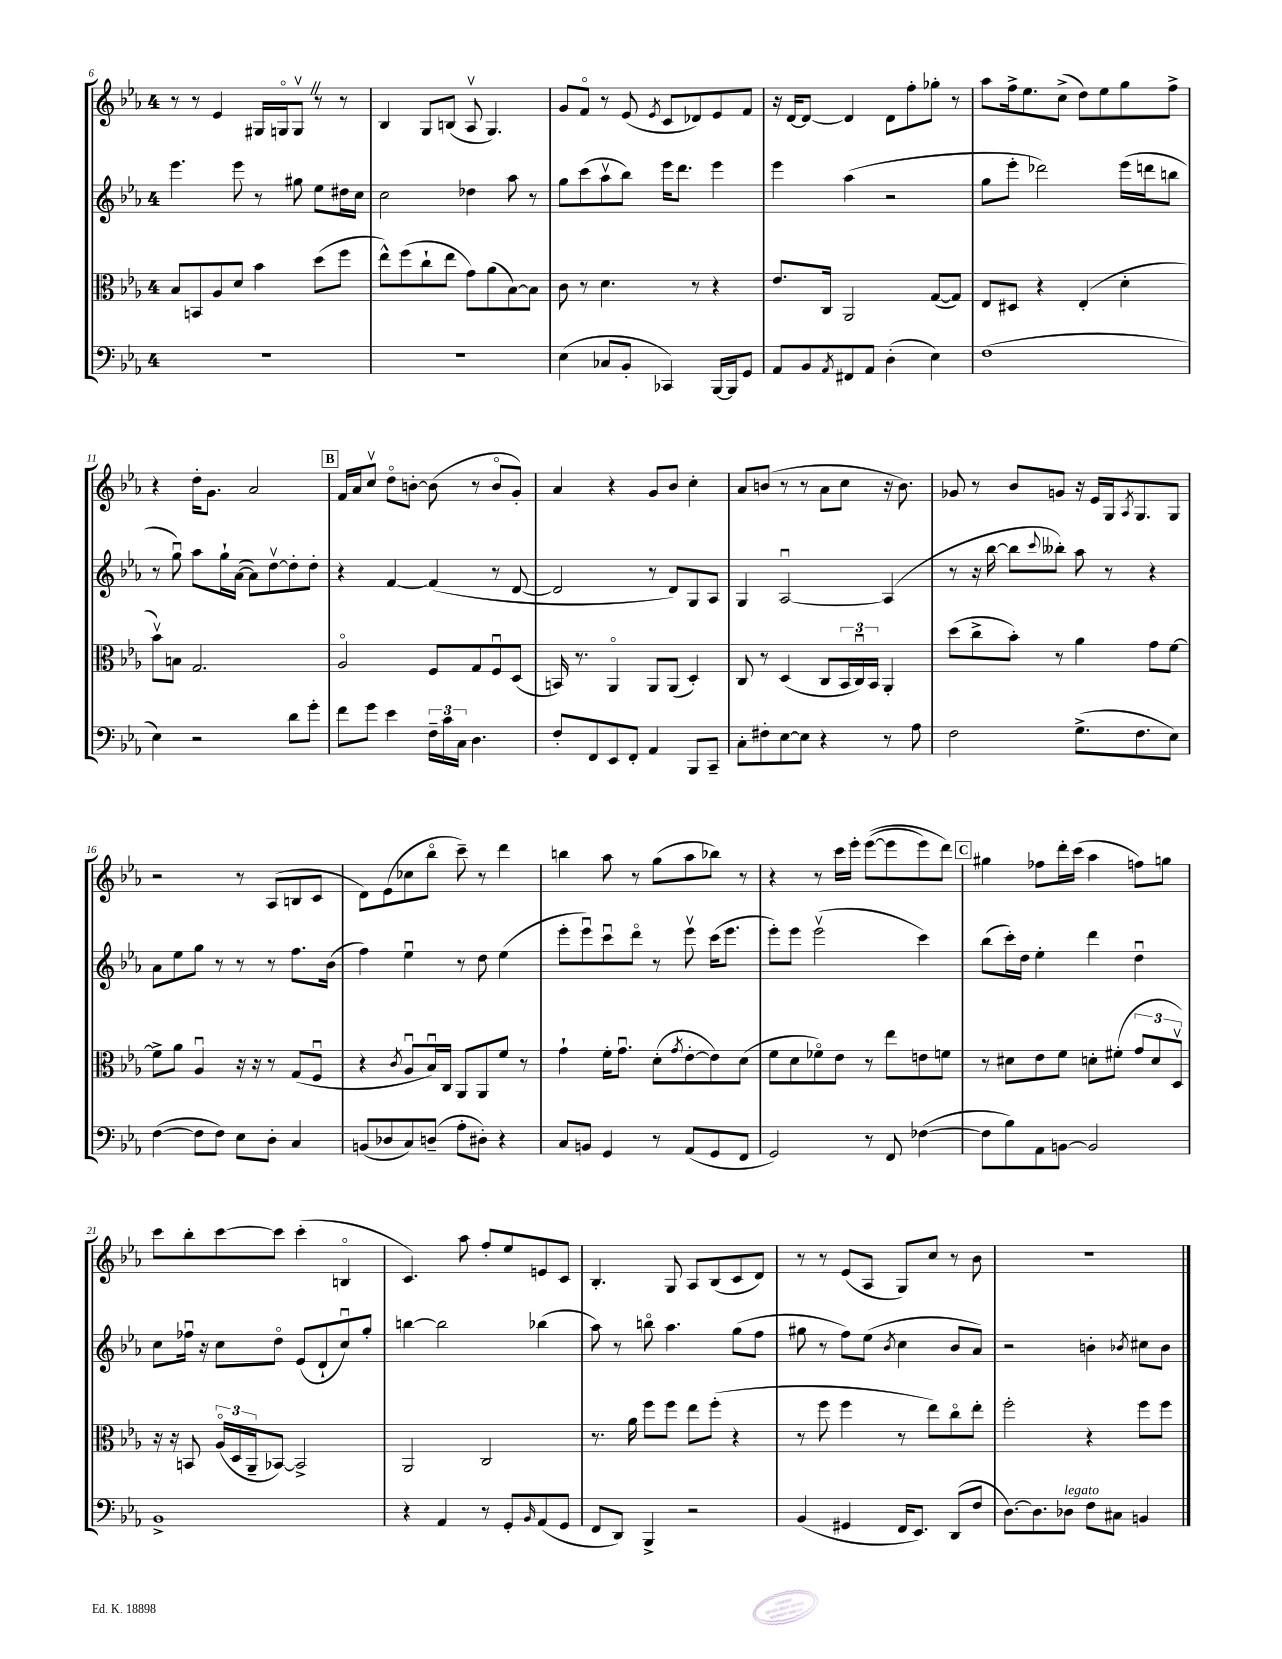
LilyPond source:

<<
\new StaffGroup <<
\new Staff = "s0" {
    \clef treble \key ees \major \once \override Staff.TimeSignature.style = #'single-digit \time 4/4
    r8 r8 ees'4 gis16 g16\flageolet g8\upbow \once \override BreathingSign.text = \markup { \musicglyph "scripts.caesura.straight" } \breathe r8 r8 |
    bes4 g8 b8( aes8\upbow g4.) |
    g'8 f'8\flageolet r8 ees'8( \acciaccatura { ees'8 } c'8 des'8) ees'8 f'8 |
    r16 d'16~ d'8~ d'4 d'8 f''8-. ges''8-. r8 |
    aes''8 f''16-> ees''8. c''8->( d''8) ees''8 g''8 f''8-> |
    r4 d''16-. g'8. aes'2 |
    \mark \markup { \box "B" } f'16 aes'16 c''8\upbow d''8\flageolet b'8~-. b'8( r8 b'8\flageolet g'8-.) |
    aes'4 r4 g'8 bes'8 c''4-. |
    aes'8 b'8( r8 r8 aes'8 c''8 r16 b'8.) |
    ges'8 r8 bes'8 g'8 r16 ees'16 g16 \acciaccatura { aes8 } g8. g8 |
    r2 r8 aes8( b8 c'8 |
    d'8) ees'8( ces''8 bes''8\flageolet c'''8--) r8 d'''4 |
    b''4 aes''8 r8 g''8( aes''8 bes''8) r8 |
    r4 r8 c'''16 ees'''16-. ees'''8~(\( ees'''8 ees'''8) d'''8\) |
    \mark \markup { \box "C" } gis''4 fes''8 d'''16-. c'''16( aes''4 f''8) g''8 |
    c'''8 bes''8-. c'''8~ c'''8 c'''4-.( b4\flageolet |
    c'4.) aes''8 f''8-. ees''8 e'8 c'8 |
    bes4.-. g8 aes8 bes8( c'8 d'8) |
    r8 r8 ees'8( aes8 g8) c''8 r8 bes'8 |
    R1 \bar "|." |
}
\new Staff = "s1" {
    \clef treble \key ees \major \once \override Staff.TimeSignature.style = #'single-digit \time 4/4
    ees'''4. ees'''8 r8 gis''8 ees''8 dis''16 c''16 |
    c''2 des''4 aes''8 r8 |
    g''8 c'''8( aes''8\upbow bes''8) ees'''16 d'''8. ees'''4 |
    ees'''4 aes''4( r2 |
    g''8 ees'''8-. des'''2) ees'''16( d'''16 b''8 |
    r8 g''8\downbow) aes''8 g''16-! aes'16~( aes'8) d''8~\upbow d''8-. d''8-. |
    \mark \markup { \box "B" } r4 f'4~ f'4( r8 d'8~ |
    d'2 r8 d'8) g8 aes8 |
    g4 aes2~\downbow aes4( |
    r8 r16 bes''16~ bes''8 \appoggiatura { c'''8 } beses''8-.) aes''8 r8 r4 |
    aes'8 ees''8 g''8 r8 r8 r8 f''8. bes'16( |
    f''4) ees''4\downbow r8 d''8 ees''4( |
    ees'''8-. ees'''8\downbow) c'''8\downbow d'''8\flageolet r8 ees'''8\upbow c'''16( ees'''8. |
    ees'''8-.) ees'''8 ees'''2\upbow( c'''4) |
    \mark \markup { \box "C" } bes''8( c'''16-.) d''16 ees''4-. d'''4 d''4\downbow |
    c''8 fes''16\downbow r16 c''8 d''8\flageolet ees'8( d'8-! c''8\downbow) g''8-. |
    b''4~ b''2 bes''4( |
    aes''8) r8 b''8\flageolet aes''4. g''8( f''8 |
    gis''8 r8 f''8) ees''8( \acciaccatura { bes'8 } c''4 bes'8 aes'8) |
    r2 b'4-. \acciaccatura { bes'8 } cis''8 bes'8 \bar "|." |
}
\new Staff = "s2" {
    \clef alto \key ees \major \once \override Staff.TimeSignature.style = #'single-digit \time 4/4
    bes8 b,8 aes8 d'8 bes'4 d''8( f''8 |
    ees''8-^) f''8( c''8-! ees''8 g'8) aes'8( bes8~) bes8 |
    c'8 r8 d'4. r8 r4 |
    ees'8. c16 aes,2 g8~( g8) |
    ees8 dis8 r4 ees4-.( d'4-. |
    bes'8\upbow) b8 g2. |
    \mark \markup { \box "B" } aes2\flageolet f8 g8 f8\downbow d8( |
    b,16) r8. aes,4\flageolet aes,8 aes,8( d4-.) |
    c8 r8 d4( c8 \tuplet 3/2 { bes,16 c16\downbow) bes,16 } aes,4-. |
    d''8( c''8-> bes'8-.) r8 aes'4 g'8 f'8~ |
    f'8-> aes'8 aes4\downbow r16 r16 r8 g8( f8\downbow |
    r4 \acciaccatura { c'8 } aes8\downbow bes16\downbow) c16 aes,8 aes,8 f'8 r8 |
    g'4-! f'16-. g'8.\downbow d'8-.( \acciaccatura { g'8 } ees'8~-. ees'8) d'8( |
    f'8 d'8 fes'8\flageolet) ees'8 r8 ees''8 e'8 f'8 |
    \mark \markup { \box "C" } r8 dis'8 ees'8 f'8 d'8-. fis'8-.( \tuplet 3/2 { g'8 d'8 d8\upbow) } |
    r16 r16 b,8 \tuplet 3/2 { aes16\flageolet( d16 aes,16-- } bes,8~) bes,2-> |
    aes,2 c2 |
    r8. aes'16 f''8 f''8 ees''8 f''8-.( r4 |
    r8 f''8 f''4 r8 ees''8) c''8\flageolet ees''8-. |
    f''2-. r4 f''8 f''8 \bar "|." |
}
\new Staff = "s3" {
    \clef bass \key ees \major \once \override Staff.TimeSignature.style = #'single-digit \time 4/4
    R1 |
    R1 |
    ees4( ces8 bes,8-. ces,4) bes,,16~ bes,,16 g,8 |
    aes,8 bes,8 \acciaccatura { aes,8 } fis,8 aes,8 d4-.( ees4) |
    f1( |
    ees4) r2 d'8 g'8-. |
    \mark \markup { \box "B" } f'8 g'8 ees'4 \tuplet 3/2 { f16-- c'16 c16 } d4. |
    f8-. f,8 ees,8 f,8-. aes,4 bes,,8 c,8-- |
    c8-. fis8-. ees8~ ees8 r4 r8 aes8 |
    f2 g8.->( f8. ees8) |
    f4~( f8 f8) ees8 d8-. c4 |
    b,8( des8 c8) d8--( aes8-. dis8-.) r4 |
    c8 b,8 g,4 r8 aes,8( g,8 f,8 |
    g,2) r8 f,8 fes4~( |
    \mark \markup { \box "C" } fes8 bes8) aes,8 b,8~ b,2 |
    bes,1-> |
    r4 aes,4 r8 g,8-. \grace { bes,16 } aes,8( g,8 |
    f,8 d,8) bes,,4-> r2 |
    bes,4( gis,4 f,16 ees,8.) d,8( f8 |
    d8.~) d8. des8^\markup { \italic "legato" } f8 cis8 b,4 \bar "|." |
}
>>
>>
\layout { \context { \Score currentBarNumber = #6 } }
